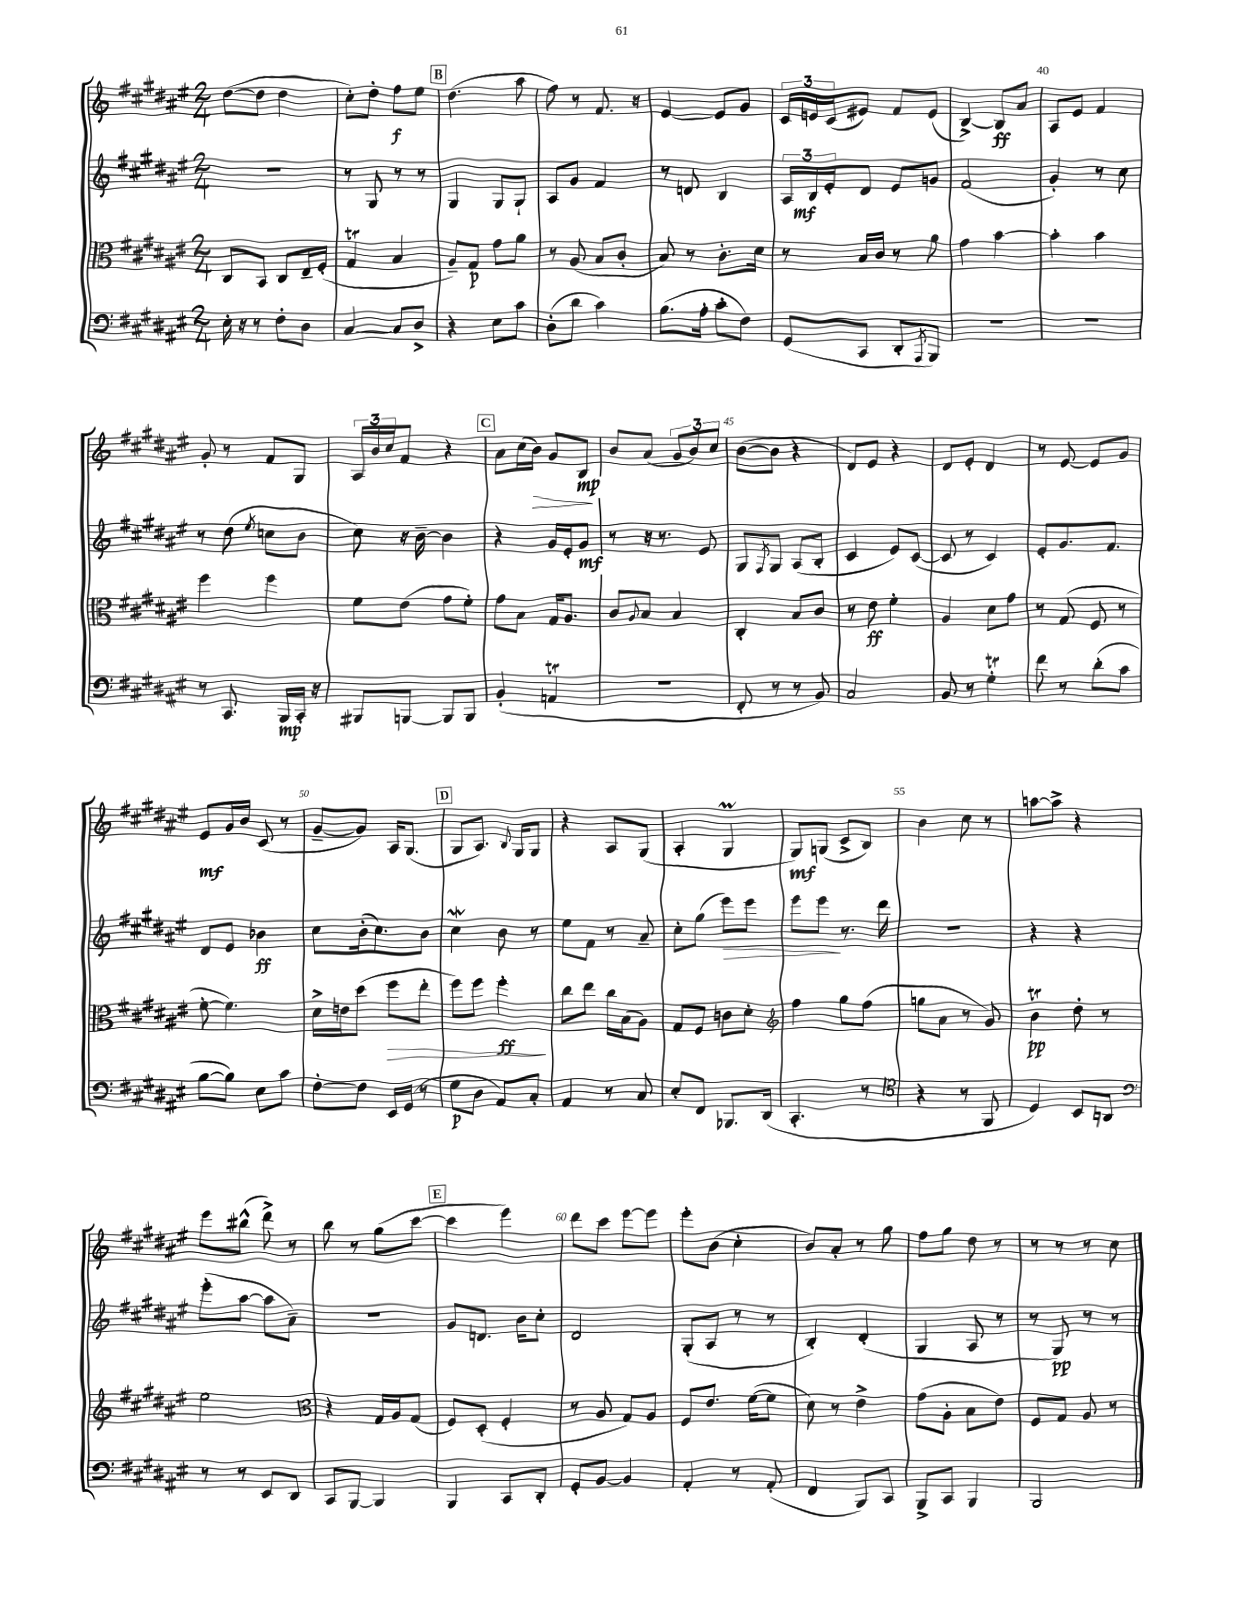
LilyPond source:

<<
\new StaffGroup <<
\new Staff = "s0" {
    \clef treble \key fis \major \numericTimeSignature \time 2/4
    dis''8~( dis''8 dis''4 |
    cis''8-.) dis''8-. fis''8\f eis''8 |
    \mark \markup { \box "B" } dis''4.( ais''8 |
    fis''8) r8 fis'8. r16 |
    eis'4~ eis'8 gis'8 |
    \tuplet 3/2 { cis'16 e'16 cis'16( } eis'8) fis'8 eis'8( |
    b4~->) b8\ff ais'8 |
    ais8 eis'8 fis'4 |
    gis'8-. r8 fis'8 gis8 |
    \tuplet 3/2 { ais16 b'16 cis''16 } fis'8 r4 |
    \mark \markup { \box "C" } ais'8 cis''16( b'16\>) gis'8 b8\mp\! |
    b'8 ais'8( \tuplet 3/2 { gis'8 b'8) cis''8 } |
    b'8~( b'8 r4 |
    dis'8) eis'8 r4 |
    dis'8 eis'8-. dis'4 |
    r8 eis'8~ eis'8 gis'8 |
    eis'8\mf gis'16 b'16 cis'8( r8 |
    gis'8~-- gis'8) ais16 gis8.( |
    \mark \markup { \box "D" } gis8 ais8.) \appoggiatura { b8 } gis16 gis8 |
    r4 ais8 gis8( |
    ais4-. gis4\prall |
    gis8\mf) g8( cis'8-> b8) |
    b'4 cis''8 r8 |
    a''8~ a''8-> r4 |
    eis'''8 bis''8-^( dis'''8->) r8 |
    b''8 r8 gis''8( cis'''8~ |
    \mark \markup { \box "E" } cis'''4 eis'''4) |
    dis'''8 cis'''8 eis'''8~ eis'''8 |
    eis'''8-. b'8( cis''4-. |
    b'8) ais'8-. r8 gis''8 |
    fis''8 gis''8 dis''8 r8 |
    r8 r8 r8 cis''8 \bar "|." |
}
\new Staff = "s1" {
    \clef treble \key fis \major \numericTimeSignature \time 2/4
    r2 |
    r8 gis8 r8 r8 |
    \mark \markup { \box "B" } gis4 gis8 gis8-! |
    ais8 gis'8 fis'4 |
    r8 d'8 b4 |
    \tuplet 3/2 { ais16 b16\mf eis'16-. } dis'8 eis'8 g'8 |
    fis'2( |
    gis'4-.) r8 cis''8 |
    r8 dis''8( \acciaccatura { eis''8 } c''8 b'8 |
    cis''8) r16 b'16~-- b'4 |
    \mark \markup { \box "C" } r4 gis'16 eis'16-. gis'8\mf |
    r8 r16 r8. eis'8 |
    gis8 \acciaccatura { fis8 } gis8 ais8( b8-. |
    cis'4 eis'8) cis'8~( |
    cis'8 r8 cis'4) |
    eis'8-. gis'8. fis'8. |
    dis'8 eis'8 bes'4\ff |
    cis''8 b'16-.( cis''8.) b'8 |
    \mark \markup { \box "D" } cis''4\mordent b'8 r8 |
    eis''8 fis'8 r8 ais'8-- |
    cis''8-. gis''8( eis'''8\>) eis'''8 |
    eis'''8 eis'''8\! r8. dis'''16 |
    R2 |
    r4 r4 |
    eis'''8-.( ais''8~ ais''8 ais'8--) |
    R2 |
    \mark \markup { \box "E" } gis'8 d'8. b'16 cis''8-. |
    dis'2 |
    gis8-.( ais8 r8 r8 |
    b4-.) dis'4-.( |
    gis4 ais8 r8 |
    r8 gis8\pp) r8 r8 \bar "|." |
}
\new Staff = "s2" {
    \clef alto \key fis \major \numericTimeSignature \time 2/4
    cis8 b,8 cis8 eis16-- fis16-.( |
    gis4\trill b4 |
    \mark \markup { \box "B" } ais8--) gis8\p gis'8 ais'8 |
    r8 ais8( b8 cis'8-. |
    b8) r8 cis'8.-. dis'16 |
    r8 b16 cis'16 r8 ais'8 |
    gis'4 b'4~ |
    b'4-. b'4 |
    fis''4 fis''4 |
    fis'8 eis'8( gis'8 fis'8-.) |
    \mark \markup { \box "C" } gis'8 b8 gis16 ais8. |
    cis'8 \appoggiatura { ais8 } b8 b4 |
    cis4-. b8 cis'8 |
    r8 eis'8\ff fis'4-. |
    ais4 dis'8 gis'8 |
    r8 gis8( fis8 r8 |
    fis'8~-. fis'4.) |
    dis'16-> e'16 dis''8( fis''8\> eis''8-. |
    \mark \markup { \box "D" } fis''8) fis''8 fis''4-.\ff\! |
    cis''8 eis''8 cis''16 b16( ais8) |
    gis8 fis8 c'8 dis'8-. |
    \clef treble fis''4 gis''8 fis''8( |
    g''8 ais'8 r8 gis'8) |
    b'4\trill\pp dis''8-. r8 |
    eis''2 |
    \clef alto r4 gis16 ais16 gis8( |
    \mark \markup { \box "E" } fis8) dis8-.( fis4-. |
    r8 ais8 gis8) ais8 |
    fis8 eis'8. fis'16~( fis'8 |
    dis'8) r8 eis'4-> |
    gis'8( ais8-. b8 eis'8) |
    fis8 gis8 ais8 r8 \bar "|." |
}
\new Staff = "s3" {
    \clef bass \key fis \major \numericTimeSignature \time 2/4
    eis16-. r16 r8 fis8-. dis8 |
    cis4~ cis8 dis8-> |
    \mark \markup { \box "B" } r4 eis8 cis'8 |
    dis8-.( dis'8 cis'4) |
    b8.( ais16-. cis'8-. fis8) |
    gis,8( cis,8 dis,8-. \acciaccatura { ais,,8 } b,,8) |
    r2 |
    R2 |
    r8 cis,8. b,,16\mp cis,16-. r16 |
    bis,,8 b,,8~ b,,8 b,,8 |
    \mark \markup { \box "C" } b,4-.( a,4\trill |
    r2 |
    fis,8-. r8 r8 b,8) |
    cis2 |
    b,8 r8 gis4-.\trill |
    fis'8 r8 dis'8-.( cis'8 |
    b8~ b8) eis8 cis'8 |
    fis8~-. fis8 eis,16 gis,16( r8 |
    \mark \markup { \box "D" } gis8\p dis8 ais,8) cis8-. |
    ais,4 r8 cis8 |
    eis8-. fis,8 bes,,8. dis,16( |
    cis,4.-. r8 |
    \clef tenor r4 r8 fis,8 |
    dis4) b,8 a,8 |
    \clef bass r8 r8 eis,8 dis,8 |
    cis,8 b,,8~ b,,4 |
    \mark \markup { \box "E" } b,,4 cis,8 dis,8-. |
    gis,8-. b,8~ b,4 |
    ais,4-. r8 ais,8-.( |
    fis,4 b,,8) cis,8 |
    b,,8-> cis,8 b,,4 |
    b,,2 \bar "|." |
}
>>
>>
\layout { \context { \Score currentBarNumber = #33 \override BarNumber.break-visibility = ##(#f #t #t) barNumberVisibility = #(every-nth-bar-number-visible 5) } }
